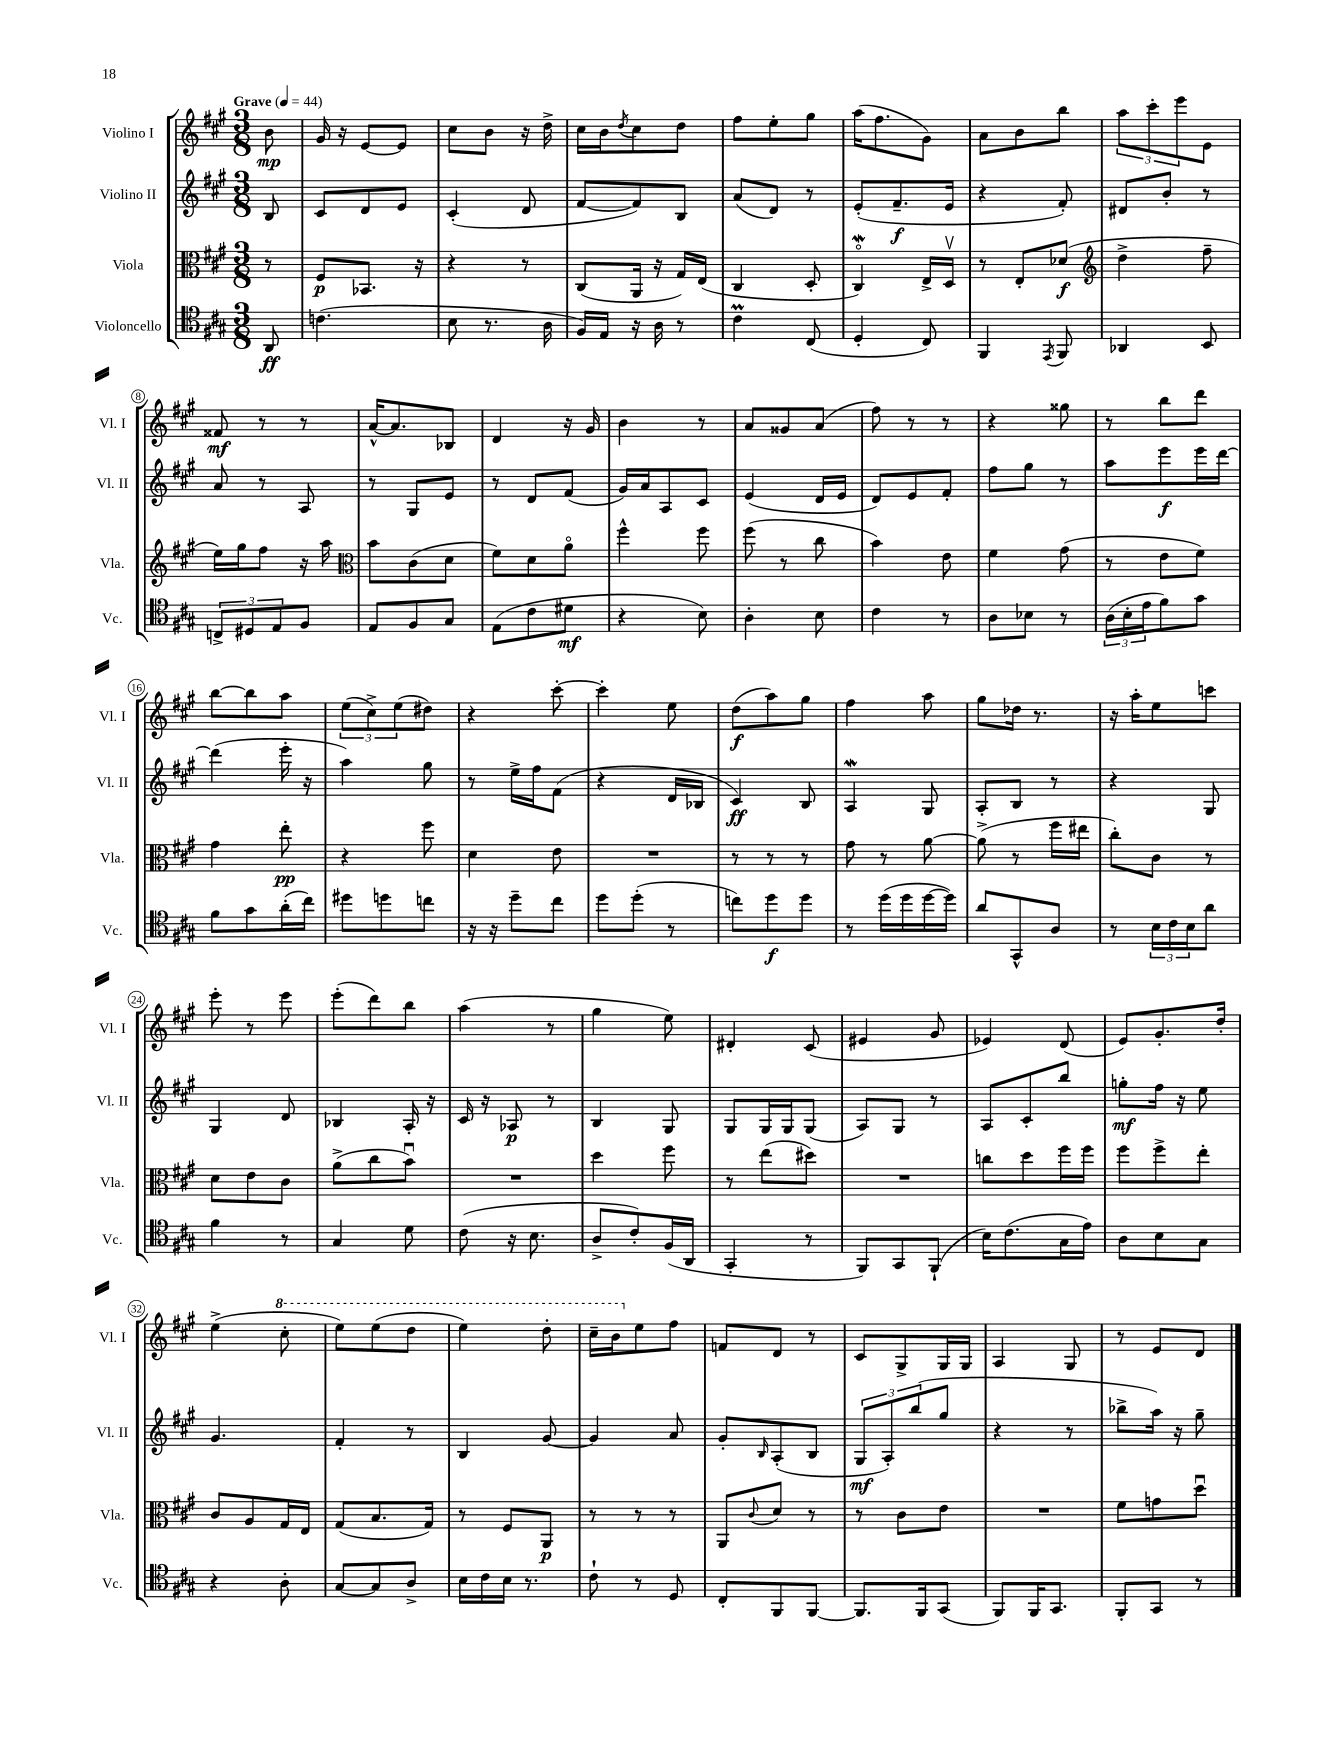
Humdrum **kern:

**kern	**kern	**kern	**kern
*staff4	*staff3	*staff2	*staff1
*clefC4	*clefC3	*clefG2	*clefG2
*k[f#c#g#]	*k[f#c#g#]	*k[f#c#g#]	*k[f#c#g#]
*M3/8	*M3/8	*M3/8	*M3/8
*MM44	*MM44	*MM44	*MM44
8AA	8r	8B	8b
=	=	=	=
(4.c	8F#	8c#	16g#
.	.	.	16r
.	8.BB-	8d	[8e
.	.	8e	8e]
.	16r	.	.
=	=	=	=
8B	4r	(4c#'	8cc#
8.r	.	.	8b
.	8r	8d	16r
16A	.	.	16dd^
=	=	=	=
16F#)	(8C#	[8f#	16cc#
16E	.	.	16b
.	.	.	8qdd
16r	16AA	8f#])	8cc#
16A	16r	.	.
8r	16G#)	8B	8dd
.	(16E	.	.
=	=	=	=
4c#	4C#	(8a	8ff#
.	.	8d)	8ee'
(8C#	8D'	8r	8gg#
=	=	=	=
4D'	4C#o)	(8e'	(16aa
.	.	.	8.ff#
.	.	8.f#~	.
8C#)	16E^	.	8g#)
.	16Dv	16e	.
=	=	=	=
4FF#	8r	4r	8a
.	8E'	.	8b
8qEE	.	.	.
8FF#	(8d-	8f#')	8bb
=	=	=	=
*	*clefG2	*	*
4AA-	4dd^	8d#	12aa
.	.	.	12ccc#'
.	.	8b'	.
.	.	.	12eee
8BB	8ff#~	8r	8e
=	=	=	=
12C^	16ee)	8a	8f##
.	16gg#	.	.
12D#	.	.	.
.	8ff#	8r	8r
12E	.	.	.
8F#	16r	8A	8r
.	16aa	.	.
=	=	=	=
*	*clefC3	*	*
8E	8b	8r	[16a^^
.	.	.	8.a]
8F#	(8c#	8G#	.
8G#	8d	8e	8B-
=	=	=	=
(8E	8f#)	8r	4d
8c#	8d	8d	.
8d#	8ao	(8f#	16r
.	.	.	16g#
=	=	=	=
4r	4ff#^^	16g#)	4b
.	.	16a	.
.	.	8A	.
8B)	8ff#	8c#	8r
=	=	=	=
4A'	(8ff#	(4e	8a
.	8r	.	8g##
8B	8cc#	16d	(8a
.	.	16e	.
=	=	=	=
4c#	4b)	8d)	8ff#)
.	.	8e	8r
8r	8e	8f#'	8r
=	=	=	=
8A	4f#	8ff#	4r
8B-	.	8gg#	.
8r	(8g#	8r	8gg##
=	=	=	=
(24A	8r	8aa	8r
24B'	.	.	.
24e	.	.	.
8f#)	8e	8eee	8bb
8g#	8f#)	16eee	8ddd
.	.	[16ddd	.
=	=	=	=
8f#	4g#	(4ddd]	[8bb
8g#	.	.	8bb]
(16a'	8ee'	16eee'	8aa
16cc#)	.	16r	.
=	=	=	=
8dd#	4r	4aa)	(12ee
.	.	.	12cc#^)
8dd	.	.	.
.	.	.	(12ee
8cc	8ff#	8gg#	8dd#)
=	=	=	=
16r	4d	8r	4r
16r	.	.	.
8dd~	.	16ee^	.
.	.	16ff#	.
8cc#	8e	(8f#	[8ccc#'
=	=	=	=
8dd	4.r	4r	4ccc#']
(8dd'	.	.	.
8r	.	16d	8ee
.	.	16B-	.
=	=	=	=
8cc)	8r	4c#)	(8dd
8dd	8r	.	8aa)
8dd	8r	8B	8gg#
=	=	=	=
8r	8g#	4A	4ff#
(16dd	8r	.	.
16dd	.	.	.
[16dd	[8a	8G#	8aa
16dd])	.	.	.
=	=	=	=
8a	(8a^]	8A'	8gg#
8GG#^^	8r	8B	16dd-
.	.	.	8.r
8A	16ff#	8r	.
.	16ee#	.	.
=	=	=	=
8r	8cc#')	4r	16r
.	.	.	16aa'
24B	8c#	.	8ee
24c#	.	.	.
24B	.	.	.
8a	8r	8G#	8ccc
=	=	=	=
4f#	8d	4G#	8eee'
.	8e	.	8r
8r	8c#	8d	8eee
=	=	=	=
4G#	(8a^	4B-	(8eee'
.	8cc#	.	8ddd)
8d	8bu)	16A'	8bb
.	.	16r	.
=	=	=	=
(8c#	4.r	16c#	(4aa
.	.	16r	.
16r	.	8A-	.
8.B	.	.	.
.	.	8r	8r
=	=	=	=
8A^	4dd	4B	4gg#
8c#')	.	.	.
(16F#	8ff#	8G#	8ee)
16AA	.	.	.
=	=	=	=
4GG#'	8r	8G#	4d#'
.	(8ee	16G#	.
.	.	16G#	.
8r	8dd#)	(8G#	(8c#
=	=	=	=
8FF#)	4.r	8A)	4e#
8GG#	.	8G#	.
(8FF#`	.	8r	8g#
=	=	=	=
16B)	8cc	8A	4e-)
(8.c#	.	.	.
.	8dd	8c#'	.
16G#	16ff#	8bb	(8d
16e)	16ff#	.	.
=	=	=	=
8A	8ff#	8gg'	8e)
8B	8ff#^	16ff#	8.g#'
.	.	16r	.
8G#	8ee'	8ee	.
.	.	.	16dd'
=	=	=	=
4r	8c#	4.g#	(4ee^
.	8A	.	.
8A'	16G#	.	8ccc#'
.	16E	.	.
=	=	=	=
[8G#	(8G#	4f#'	8eee)
8G#]	8.B	.	(8eee
8A^	.	8r	8ddd
.	16G#)	.	.
=	=	=	=
16B	8r	4B	4eee)
16c#	.	.	.
16B	8F#	.	.
8.r	.	.	.
.	8AA	[8g#	8ddd'
=	=	=	=
8c#`	8r	4g#]	16ccc#~
.	.	.	16bb
8r	8r	.	8ee
8D	8r	8a	8ff#
=	=	=	=
8C#'	8AA	8g#'	8f
.	8qqc#	16qqB	.
8FF#	8d	(8A'	8d
[8FF#	8r	8B	8r
=	=	=	=
8.FF#]	8r	12G#	8c#
.	.	12A')	.
.	8c#	.	8G#^
.	.	(12bb	.
16FF#	.	.	.
(8GG#	8e	8gg#	16G#
.	.	.	16G#
=	=	=	=
8FF#)	4.r	4r	4A
16FF#	.	.	.
8.GG#	.	.	.
.	.	8r	8G#
=	=	=	=
8FF#'	8f#	8bb-^	8r
8GG#	8g	16aa)	8e
.	.	16r	.
8r	8ddu	8gg#~	8d
==	==	==	==
*-	*-	*-	*-
